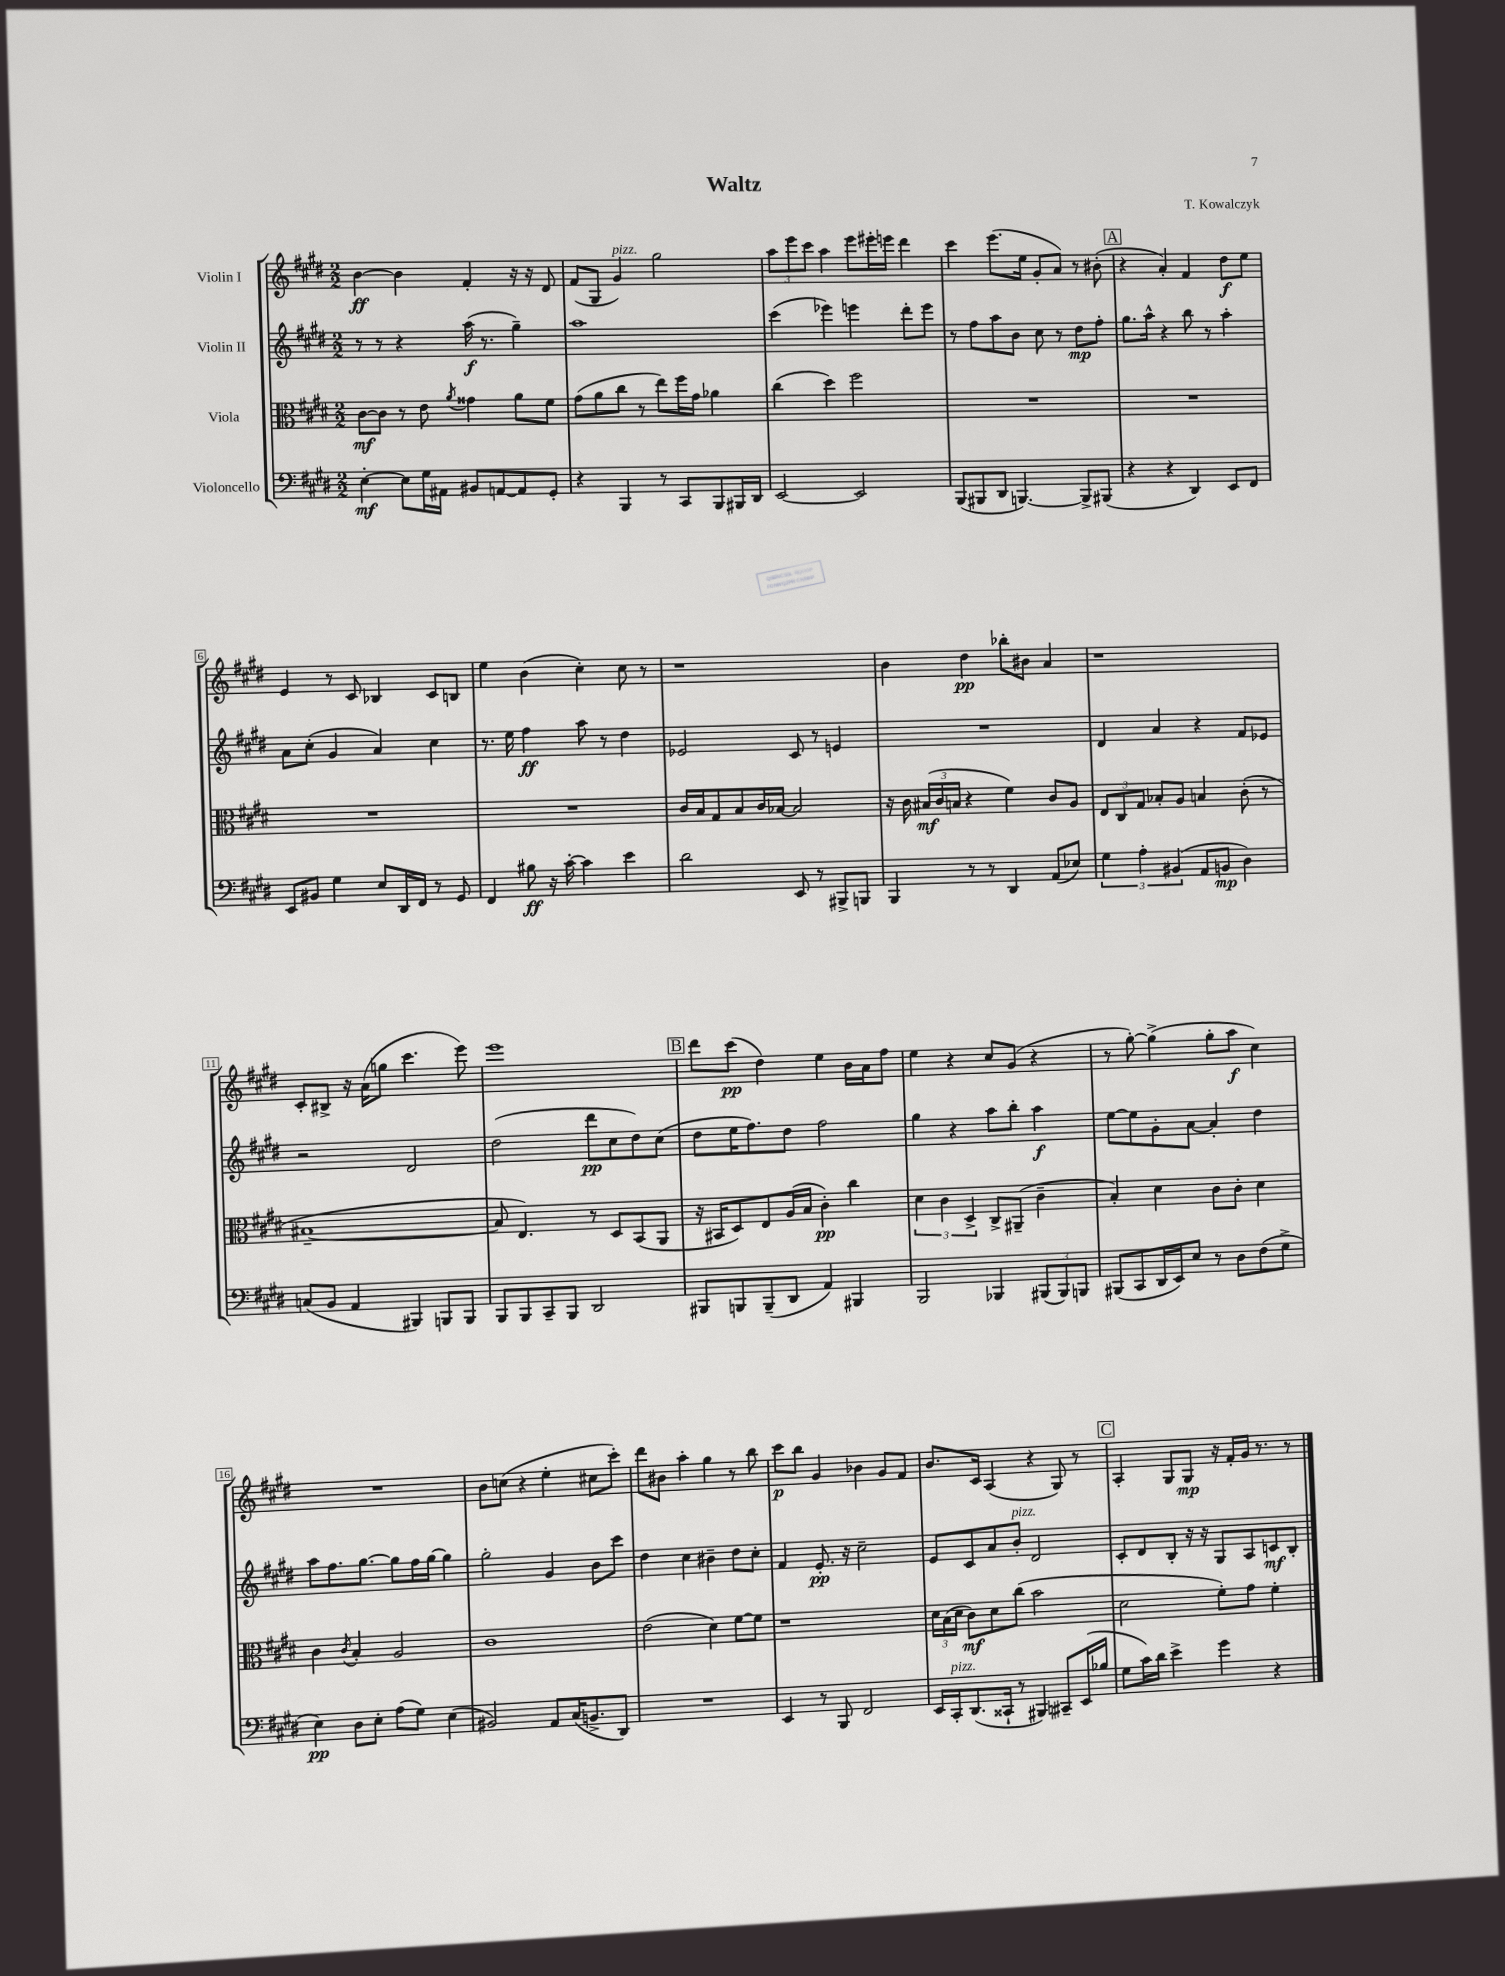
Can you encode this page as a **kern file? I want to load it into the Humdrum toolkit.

**kern	**dynam	**kern	**dynam	**kern	**dynam	**kern	**dynam
*part4	*part4	*part3	*part3	*part2	*part2	*part1	*part1
*staff4	*staff4	*staff3	*staff3	*staff2	*staff2	*staff1	*staff1
*I"Violoncello	*	*I"Viola	*	*I"Violin II	*	*I"Violin I	*
*clefF4	*	*clefC3	*	*clefG2	*	*clefG2	*
*k[f#c#g#d#]	*	*k[f#c#g#d#]	*	*k[f#c#g#d#]	*	*k[f#c#g#d#]	*
*M2/2	*	*M2/2	*	*M2/2	*	*M2/2	*
=1	=1	=1	=1	=1	=1	=1	=1
[4E'\	mf	[8c#\L	mf	8r	.	[4b\	ff
.	.	8c#\J]	.	8r	.	.	.
8E\L]	.	8r	.	4r	.	4b\]	.
16G#\L	.	8e\	.	.	.	.	.
16AA#X\JJ	.	.	.	.	.	.	.
.	.	8qa/	.	.	.	.	.
8BB#X/L	.	4g##X\	.	(16aa\	f	4f#'/	.
.	.	.	.	8.r	.	.	.
[8AAn/	.	.	.	.	.	.	.
8AA/]	.	8a\L	.	4gg#~\)	.	16r	.
.	.	.	.	.	.	16r	.
8GG#'/J	.	8f#\J	.	.	.	8d#/	.
=2	=2	=2	=2	=2	=2	=2	=2
4r	.	(8g#\L	.	1aa	.	(8f#/L	.
.	.	8a\	.	.	.	8G#/J	.
!	!	!	!	!	!	!LO:TX:a:i:t=pizz.	!
4BBB/	.	8cc#\J	.	.	.	4g#/)	.
.	.	8r	.	.	.	.	.
8r	.	8ee\L)	.	.	.	2gg#\	.
8CC#/L	.	16ff#\L	.	.	.	.	.
.	.	16g#\JJ	.	.	.	.	.
8BBB/	.	4a-X\	.	.	.	.	.
16BBB#X/L	.	.	.	.	.	.	.
16DD#/JJ	.	.	.	.	.	.	.
=3	=3	=3	=3	=3	=3	=3	=3
[2EE/	.	(4cc#\	.	(4ccc#\	.	12aa\L	.
.	.	.	.	.	.	12eee\	.
.	.	.	.	.	.	12ccc#\J	.
.	.	4dd#\)	.	4eee-X\)	.	4aa\	.
2EE/]	.	2ff#\	.	4eeen\	.	8eee\L	.
.	.	.	.	.	.	16eee#X'\L	.
.	.	.	.	.	.	16eeen\JJ	.
.	.	.	.	8ddd#'\L	.	4ddd#\	.
.	.	.	.	8eee\J	.	.	.
=4	=4	=4	=4	=4	=4	=4	=4
(8BBB/L	.	1r	.	8r	.	4ccc#\	.
8BBB#X/	.	.	.	8ff#\L	.	.	.
8DD#/J	.	.	.	8aa\	.	(8.eee\L	.
[4.BBBn/)	.	.	.	8b\J	.	.	.
.	.	.	.	.	.	16ee\Jk	.
.	.	.	.	8cc#\	.	8g#'/L	.
.	.	.	.	8r	.	8a/J)	.
8BBB^/L]	.	.	.	8dd#\L	mp	8r	.
(8BBB#X/J	.	.	.	8ff#'\J	.	(8b#X'\	.
!!LO:REH:place=s1:t=A
=5	=5	=5	=5	=5	=5	=5	=5
4r	.	1r	.	8.gg#\L	.	4r	.
.	.	.	.	16aa^^\Jk	.	.	.
4r	.	.	.	4r	.	4a'/)	.
4DD#/)	.	.	.	8bb\	.	4f#/	.
.	.	.	.	8r	.	.	.
8EE/L	.	.	.	4aa'\	.	8dd#\L	f
8FF#/J	.	.	.	.	.	8ee\J	.
!!LO:LB:g=z
=6	=6	=6	=6	=6	=6	=6	=6
8EE/L	.	1r	.	8a\L	.	4e/	.
8BB#X/J	.	.	.	(8cc#'\J	.	.	.
4G#\	.	.	.	4g#/	.	8r	.
.	.	.	.	.	.	8c#/	.
8E/L	.	.	.	4a/)	.	4B-X/	.
16DD#/L	.	.	.	.	.	.	.
16FF#/JJ	.	.	.	.	.	.	.
8r	.	.	.	4cc#\	.	8c#/L	.
8GG#/	.	.	.	.	.	8Bn/J	.
=7	=7	=7	=7	=7	=7	=7	=7
4FF#/	.	1r	.	8.r	.	4ee\	.
.	.	.	.	16ee\	.	.	.
8B#X\	ff	.	.	4ff#\	ff	(4b\	.
16r	.	.	.	.	.	.	.
[16c#'\	.	.	.	.	.	.	.
4c#\]	.	.	.	8aa\	.	4cc#'\)	.
.	.	.	.	8r	.	.	.
4e\	.	.	.	4dd#\	.	8cc#\	.
.	.	.	.	.	.	8r	.
=8	=8	=8	=8	=8	=8	=8	=8
2d#\	.	16c#/LL	.	2e-X/	.	1r	.
.	.	16B/J	.	.	.	.	.
.	.	8G#/	.	.	.	.	.
.	.	8B/	.	.	.	.	.
.	.	16c#/L	.	.	.	.	.
.	.	[16B-X/JJ	.	.	.	.	.
8EE/	.	2B-/]	.	8c#/	.	.	.
8r	.	.	.	8r	.	.	.
8BBB#X^/L	.	.	.	4en/	.	.	.
8BBBn/J	.	.	.	.	.	.	.
=9	=9	=9	=9	=9	=9	=9	=9
4BBB/	.	16r	.	1r	.	4b\	.
.	.	16c#\	.	.	.	.	.
.	.	(24B#X/LL	mf	.	.	.	.
.	.	24c#/	.	.	.	.	.
.	.	24Bn/JJ	.	.	.	.	.
8r	.	4r	.	.	.	4dd#\	pp
8r	.	.	.	.	.	.	.
4DD#/	.	4f#\)	.	.	.	8bb-X'\L	.
.	.	.	.	.	.	8b#X\J	.
(8AA/L	.	8c#/L	.	.	.	4a/	.
8E-X/J)	.	8A/J	.	.	.	.	.
=10	=10	=10	=10	=10	=10	=10	=10
6G#\	.	12E/L	.	4d#/	.	1r	.
.	.	12C#/	.	.	.	.	.
6A'\	.	12G#/J	.	.	.	.	.
.	.	8B-X'/L	.	4a/	.	.	.
(6BB#X/	.	.	.	.	.	.	.
.	.	8A/J	.	.	.	.	.
8AA/L	.	4Bn/	.	4r	.	.	.
8BBn/J	mp	.	.	.	.	.	.
4D#\)	.	(8c#'\	.	8f#/L	.	.	.
.	.	8r	.	8e-X/J	.	.	.
!!LO:LB:g=z
=11	=11	=11	=11	=11	=11	=11	=11
(8Cn/L	.	[1B#X~	.	2r	.	8c#'/L	.
8BB/J	.	.	.	.	.	8B#X^/J	.
4AA/	.	.	.	.	.	16r	.
.	.	.	.	.	.	(16a\KL	.
.	.	.	.	.	.	8ggn\J	.
4BBB#X/)	.	.	.	2d#/	.	4.ccc#\	.
8BBBn/L	.	.	.	.	.	.	.
8BBB/J	.	.	.	.	.	8eee\)	.
=12	=12	=12	=12	=12	=12	=12	=12
8BBB/L	.	8B#/]	.	(2dd#\	.	1eee	.
8BBB/	.	4.E/)	.	.	.	.	.
8CC#~/	.	.	.	.	.	.	.
8BBB/J	.	.	.	.	.	.	.
2DD#/	.	8r	.	8ddd#\L	pp	.	.
.	.	8D#/L	.	8cc#\	.	.	.
.	.	(8BB/	.	8dd#\)	.	.	.
.	.	8AA/J	.	(8cc#\J	.	.	.
!!LO:REH:place=s1:t=B
=13	=13	=13	=13	=13	=13	=13	=13
8BBB#X/L	.	16r	.	8dd#\L	.	8ddd#\L	.
.	.	16BB#X/KL	.	.	.	.	.
8BBBn/	.	8D#/)	.	16ee\K	.	(8ccc#\J	pp
.	.	.	.	8.ff#\)	.	.	.
(8BBB~/	.	8E/	.	.	.	4dd#\)	.
8DD#/J	.	(16A/L	.	8dd#\J	.	.	.
.	.	16B/JJ	.	.	.	.	.
4AA/)	.	4c#'\)	pp	2ff#\	.	4ee\	.
4BBB#X/	.	4cc#\	.	.	.	16b\LL	.
.	.	.	.	.	.	16a\J	.
.	.	.	.	.	.	8ff#\J	.
=14	=14	=14	=14	=14	=14	=14	=14
2BBB/	.	6d#\	.	4gg#\	.	4ee\	.
.	.	6c#\	.	.	.	.	.
.	.	.	.	4r	.	4r	.
.	.	6D#^/	.	.	.	.	.
4BBB-X/	.	8C#^/L	.	8aa\L	.	8cc#/L	.
.	.	(8AA#X~/J	.	8bb'\J	.	(8g#/J	.
(12BBB#X/L	.	4c#~\	.	4aa\	f	4r	.
12BBB#/)	.	.	.	.	.	.	.
12BBBn/J	.	.	.	.	.	.	.
=15	=15	=15	=15	=15	=15	=15	=15
(8BBB#X/L	.	4B'/)	.	[8ee\L	.	8r	.
8CC#/	.	.	.	8ee\]	.	[8gg#'\)	.
16DD#/L	.	4d#\	.	8g#'\	.	(4gg#^\]	.
16EE/J)	.	.	.	.	.	.	.
8E/J	.	.	.	[8a\J	.	.	.
8r	.	8c#\L	.	4a'/]	.	8gg#'\L	.
8D#\L	.	8c#'\J	.	.	.	8aa\J	f
(8F#\	.	4d#\	.	4dd#\	.	4cc#\)	.
8G#^\J	.	.	.	.	.	.	.
!!LO:LB:g=z
=16	=16	=16	=16	=16	=16	=16	=16
4E\)	pp	4c#\	.	8aa\L	.	1r	.
.	.	.	.	8.ff#\	.	.	.
.	.	8qc#/	.	.	.	.	.
8D#\L	.	4B'/	.	.	.	.	.
.	.	.	.	[8.gg#\J	.	.	.
8E'\J	.	.	.	.	.	.	.
(8A\L	.	2A/	.	8gg#\L]	.	.	.
8G#\J)	.	.	.	16ff#\L	.	.	.
.	.	.	.	[16gg#\JJ	.	.	.
(4E\	.	.	.	4gg#\]	.	.	.
=17	=17	=17	=17	=17	=17	=17	=17
2BB#X/)	.	1c#	.	2gg#'\	.	8b\L	.
.	.	.	.	.	.	(8ccn\J	.
.	.	.	.	.	.	4r	.
8AA/L	.	.	.	4g#/	.	4ee'\	.
(16C#/K	.	.	.	.	.	.	.
8.BBn^/	.	.	.	.	.	.	.
.	.	.	.	8b\L	.	8cc#X\L	.
8DD#/J)	.	.	.	8ccc#\J	.	8ccc#'\J)	.
=18	=18	=18	=18	=18	=18	=18	=18
1r	.	(2e\	.	4dd#\	.	8ddd#\L	.
.	.	.	.	.	.	8b#X\J	.
.	.	.	.	4cc#\	.	4aa'\	.
.	.	4d#\)	.	4b#X~\	.	4gg#\	.
.	.	[8f#\L	.	8dd#\L	.	8r	.
.	.	8f#\J]	.	8cc#'\J	.	8bb\	.
=19	=19	=19	=19	=19	=19	=19	=19
4EE/	.	1r	.	4f#/	.	8ccc#\L	p
.	.	.	.	.	.	8bb\J	.
8r	.	.	.	8.e'/	pp	4g#/	.
8BBB/	.	.	.	.	.	.	.
.	.	.	.	16r	.	.	.
2FF#/	.	.	.	2cc#~\	.	4b-X\	.
.	.	.	.	.	.	8g#/L	.
.	.	.	.	.	.	8f#/J	.
=20	=20	=20	=20	=20	=20	=20	=20
16EE/LL	.	24d#\LL	.	8e/L	.	8.b/L	.
.	.	(24B\	.	.	.	.	.
!LO:TX:a:i:t=pizz.	!	!	!	!	!	!	!
16CC#'/J	.	.	.	.	.	.	.
.	.	24d#\JJ	.	.	.	.	.
(8.DD#/	.	8c#\L)	mf	8c#/	.	.	.
.	.	.	.	.	.	16c#/Jk	.
.	.	8d#\	.	8a/	.	(4A/	.
16CC##X`/Jk	.	.	.	.	.	.	.
!	!	!	!	!LO:TX:a:i:t=pizz.	!	!	!
8r	.	(8cc#\J	.	8b'/J	.	.	.
4BBB#X/)	.	2b\	.	2d#/	.	4r	.
8CC#X~/L	.	.	.	.	.	8G#/)	.
(16EE/L	.	.	.	.	.	8r	.
16B-X/JJ	.	.	.	.	.	.	.
!!LO:REH:place=s1:t=C
=21	=21	=21	=21	=21	=21	=21	=21
8G#\L	.	2d#\	.	8c#'/L	.	4A'/	.
16c#\L)	.	.	.	8d#/	.	.	.
16d#\JJ	.	.	.	.	.	.	.
4e^\	.	.	.	8B'/J	.	8G#/L	.
.	.	.	.	16r	.	8G#/J	mp
.	.	.	.	16r	.	.	.
4g#\	.	8f#'\L)	.	8G#/L	.	16r	.
.	.	.	.	.	.	16f#'/LL	.
.	.	8g#\J	.	8A/	.	16g#/JJ	.
.	.	.	.	.	.	8.r	.
4r	.	4f#'\	.	8cn/	mf	.	.
.	.	.	.	8B'/J	.	8r	.
==	==	==	==	==	==	==	==
*-	*-	*-	*-	*-	*-	*-	*-
